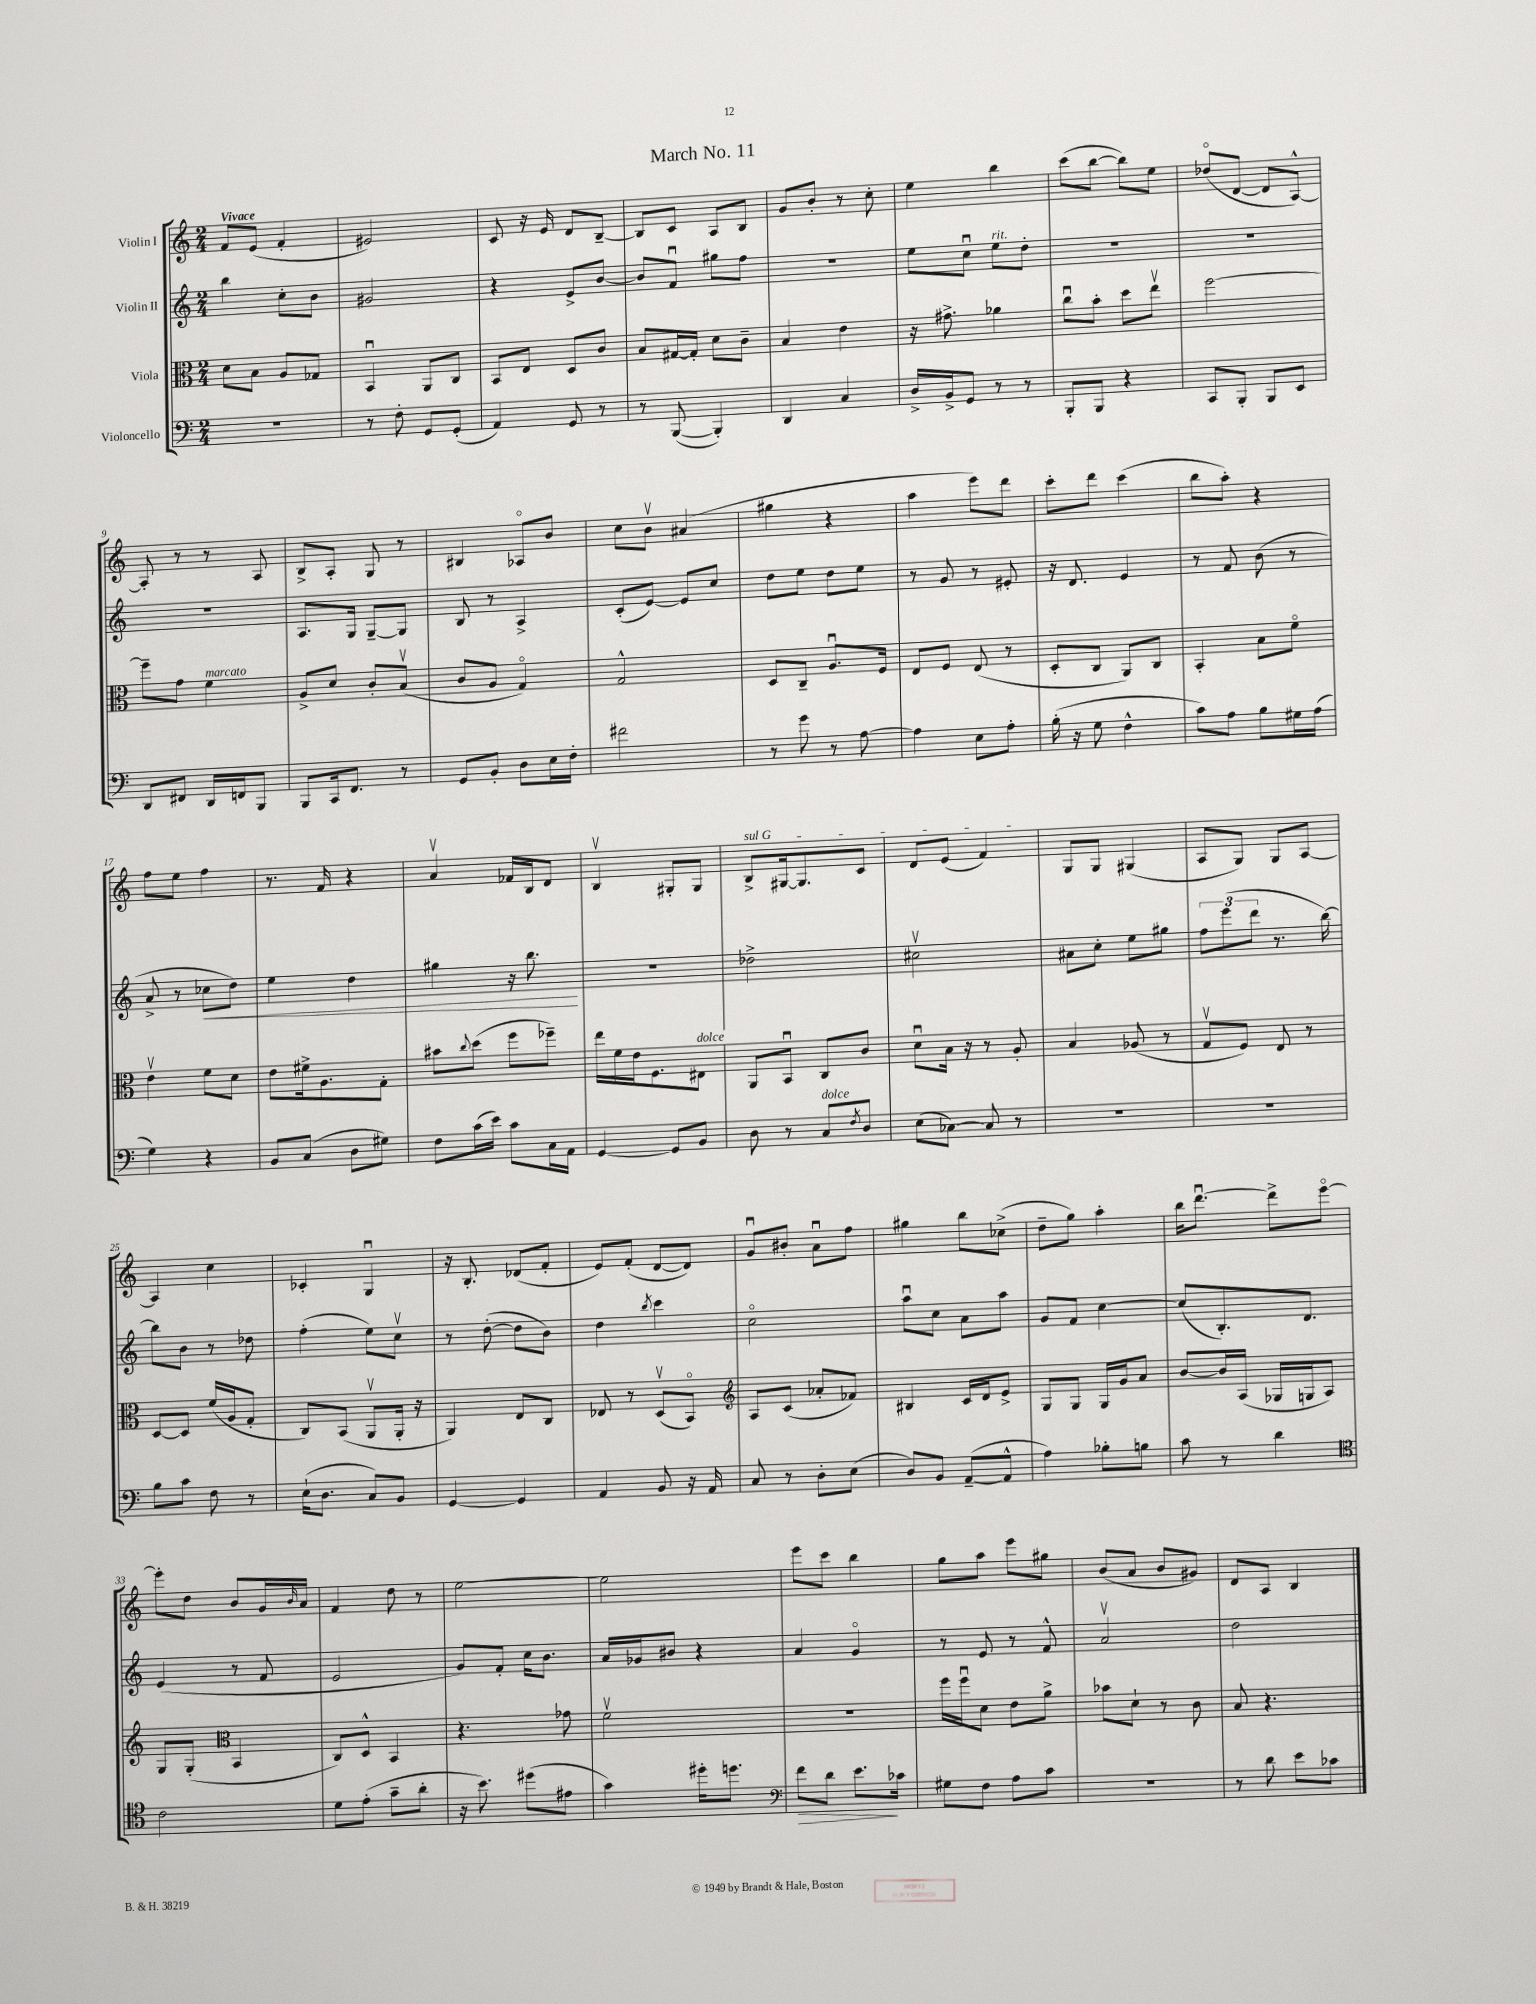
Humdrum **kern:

**kern	**kern	**kern	**kern
*staff4	*staff3	*staff2	*staff1
*clefF4	*clefC3	*clefG2	*clefG2
*k[]	*k[]	*k[]	*k[]
*M2/4	*M2/4	*M2/4	*M2/4
2r	8d	4bb	8f
.	8B	.	(8e
.	8A	8cc'	4f'
.	8G-	8b	.
=	=	=	=
8r	4BBu	2g#	2e#)
8F'	.	.	.
8GG	8AA	.	.
(8GG'	8C	.	.
=	=	=	=
4AA)	8BB	4r	8c
.	8E	.	16r
.	.	.	16e
8GG	8D	8e^	8d
8r	8c	[8b	[8B~
=	=	=	=
8r	8B	8b]	8B]
([8BBB	[16G#	8fu	8c
.	16G#']	.	.
4BBB'])	8d	8gg#	8A
.	8c~	8ff	8B
=	=	=	=
4DD	4B	2r	8g
.	.	.	8b'
4C	4e	.	8r
.	.	.	8cc'
=	=	=	=
16D^	16r	8ee	4ee
16BB^	8.g#^	.	.
8GG	.	8ccu	.
8r	4a-	8ee	4bb
8r	.	8dd'	.
=	=	=	=
8BBB'	8ccu	2r	(8ccc
8BBB	8b'	.	[8bb
4r	8dd	.	8bb])
.	8eev	.	8ee
=	=	=	=
8CC	[2ff	2r	(8dd-o
8BBB'	.	.	[8d
8BBB	.	.	8d]
8EE	.	.	[8A^^)
=	=	=	=
8DD	8ff~]	2r	8A']
8FF#	8g	.	8r
16DD	4f	.	8r
16FF	.	.	.
8BBB	.	.	8A
=	=	=	=
8BBB	8A^	8.A	8B^
16CC	8d	.	8A'
8.FF	.	16G	.
.	8c'	[8G~	8G
8r	(8Bv	8G]	8r
=	=	=	=
8GG	8c	8B	4B#
8BB'	8A	8r	.
8D	4Go)	4A^	8A-o
16E	.	.	8b
16F'	.	.	.
=	=	=	=
2f#	2G^^	(8c'	8cc
.	.	[8e)	8bv
.	.	8e]	(4a#
.	.	8cc	.
=	=	=	=
8r	8D	8dd	4gg#
8g	8C~	8ee	.
8r	8.Au	8dd	4r
[8A	.	8ee	.
.	16F	.	.
=	=	=	=
4A]	8E	8r	4aa
.	8F	8g	.
8E	(8E	8r	8eee)
8A'	8r	8e#'	8ddd
=	=	=	=
(16B'	8D'	16r	8ccc'
16r	.	8.d	.
8G	8C	.	8ddd
4F^^	8AA)	4e	(4ccc
.	8C	.	.
=	=	=	=
8c)	4BB'	8r	8bb
8A	.	8f	8aa')
8B	8B	(8b	4r
16G#	8fo	8r	.
(16A	.	.	.
=	=	=	=
4G)	4ev	8a^	8ff
.	.	8r	8ee
4r	8f	8cc-	4ff
.	8d	8dd)	.
=	=	=	=
8BB	8e	4ee	8.r
(8C	16f#^	.	.
.	8.A	.	16f
8D	.	4dd	4r
8G#)	8G'	.	.
=	=	=	=
8F	8b#	4gg#	4av
.	8qqcc	.	.
(16c	(8dd	.	.
16e)	.	.	.
8c	8ff	16r	16f-
.	.	8.bb	16B
16C	8ff-~)	.	8d
16AA	.	.	.
=	=	=	=
[4GG	16ee	2r	4Bv
.	16f	.	.
.	16e	.	.
.	8.F	.	.
8GG]	.	.	8G#'
8BB	8E#	.	8G#
=	=	=	=
8D	8AA	2dd-^	8B^
8r	8BBu	.	[16G#
.	.	.	8.G#]
8C	8C	.	.
8qF	.	.	.
8D	8c	.	8c
=	=	=	=
(8E	8du	2cc#v	8d
[8C-)	16B	.	(8e
.	16r	.	.
8C-]	8r	.	4f)
8r	8A'	.	.
=	=	=	=
2r	4B	8a#	8G
.	.	8cc'	8G
.	(8A-	8ee	(4G#
.	8r	8gg#	.
=	=	=	=
2r	8Gv	12ff	8A
.	.	(12eee	.
.	8F)	.	8G)
.	.	12ddd	.
.	8E	8.r	8G
.	8r	.	[8A
.	.	[16bb)	.
=	=	=	=
8B	[8D	8bb]	4A]
8c	8D]	8b	.
8F	(16f	8r	4cc
.	16A	.	.
8r	8G'	8dd-	.
=	=	=	=
(16E`	8C)	(4ff'	4c-'
8.D	.	.	.
.	(8BB	.	.
8C)	8AAv	8ee)	4Gu
8BB	16AA'	8ccv	.
.	16r	.	.
=	=	=	=
[4GG	4AA)	8r	16r
.	.	.	8.B'
.	.	([8dd'	.
4GG]	8E	8dd]	(8d-
.	8C	8b)	8f'
=	=	=	=
4AA	8E-	4dd	8e)
.	8r	.	(8f'
.	.	8qbb	.
8BB	(8Dv	4ccc	[8d
16r	8BBo)	.	8d])
16AA	.	.	.
=	=	=	=
*	*clefG2	*	*
8C	8A	2cco	8gu
8r	(8c	.	8b#'
8D'	8a-'	.	8au
(8E	8f-)	.	8ff
=	=	=	=
8D)	4B#	8aau	4gg#
8BB	.	8cc	.
([8AA~	16c	8a	8bb
.	16d	.	.
8AA^^]	8e^	8aa	(8cc-^
=	=	=	=
4A)	8G	8g	8dd~
.	8G	8f	8gg)
8B-'	16G	[4cc	4aa'
.	16g	.	.
8B	8a	.	.
=	=	=	=
8c	[8b	(8cc]	16bb
.	.	.	[8.dddu
8r	16b]	8.B')	.
.	(16A	.	.
4d	16G-	.	8ddd^]
.	16G	8.d	.
.	8A)	.	[8eeeo
=	=	=	=
*clefC4	*	*	*
2c	8G	(4e	8eee']
.	(8G'	.	8dd
*	*clefC3	*	*
.	4BB	8r	8b
.	.	8f	16g
.	.	.	16qqb
.	.	.	16a
=	=	=	=
8d	8C)	2e	4f
(8e'	8D^^	.	.
8g~	4BB	.	8dd
8a'	.	.	8r
=	=	=	=
16r	4.r	8g)	[2ee
8.b)	.	.	.
.	.	8f'	.
(8dd#	.	16cc	.
.	.	8.b	.
8e#	8g-	.	.
=	=	=	=
4g)	2fv	16a	2ee]
.	.	16g-	.
.	.	8b#	.
16dd#'	.	4r	.
8.dd	.	.	.
=	=	=	=
*clefF4	*	*	*
8f	2r	4a	8eee
8d	.	.	8ccc
8.e	.	4go	4bb
16c-	.	.	.
=	=	=	=
8G#	16ff	8r	8gg
.	16ffu	.	.
8F	8d	8e	8aa
8A	8e	8r	8eee
8c	8a^	8f^^	8gg#
=	=	=	=
2r	8b-	2av	(8b
.	8d`	.	8a
.	8r	.	8b
.	8c	.	8g#)
=	=	=	=
8r	8B	2dd	8d
8d	4.r	.	8A
8e	.	.	4B
8c-	.	.	.
==	==	==	==
*-	*-	*-	*-
